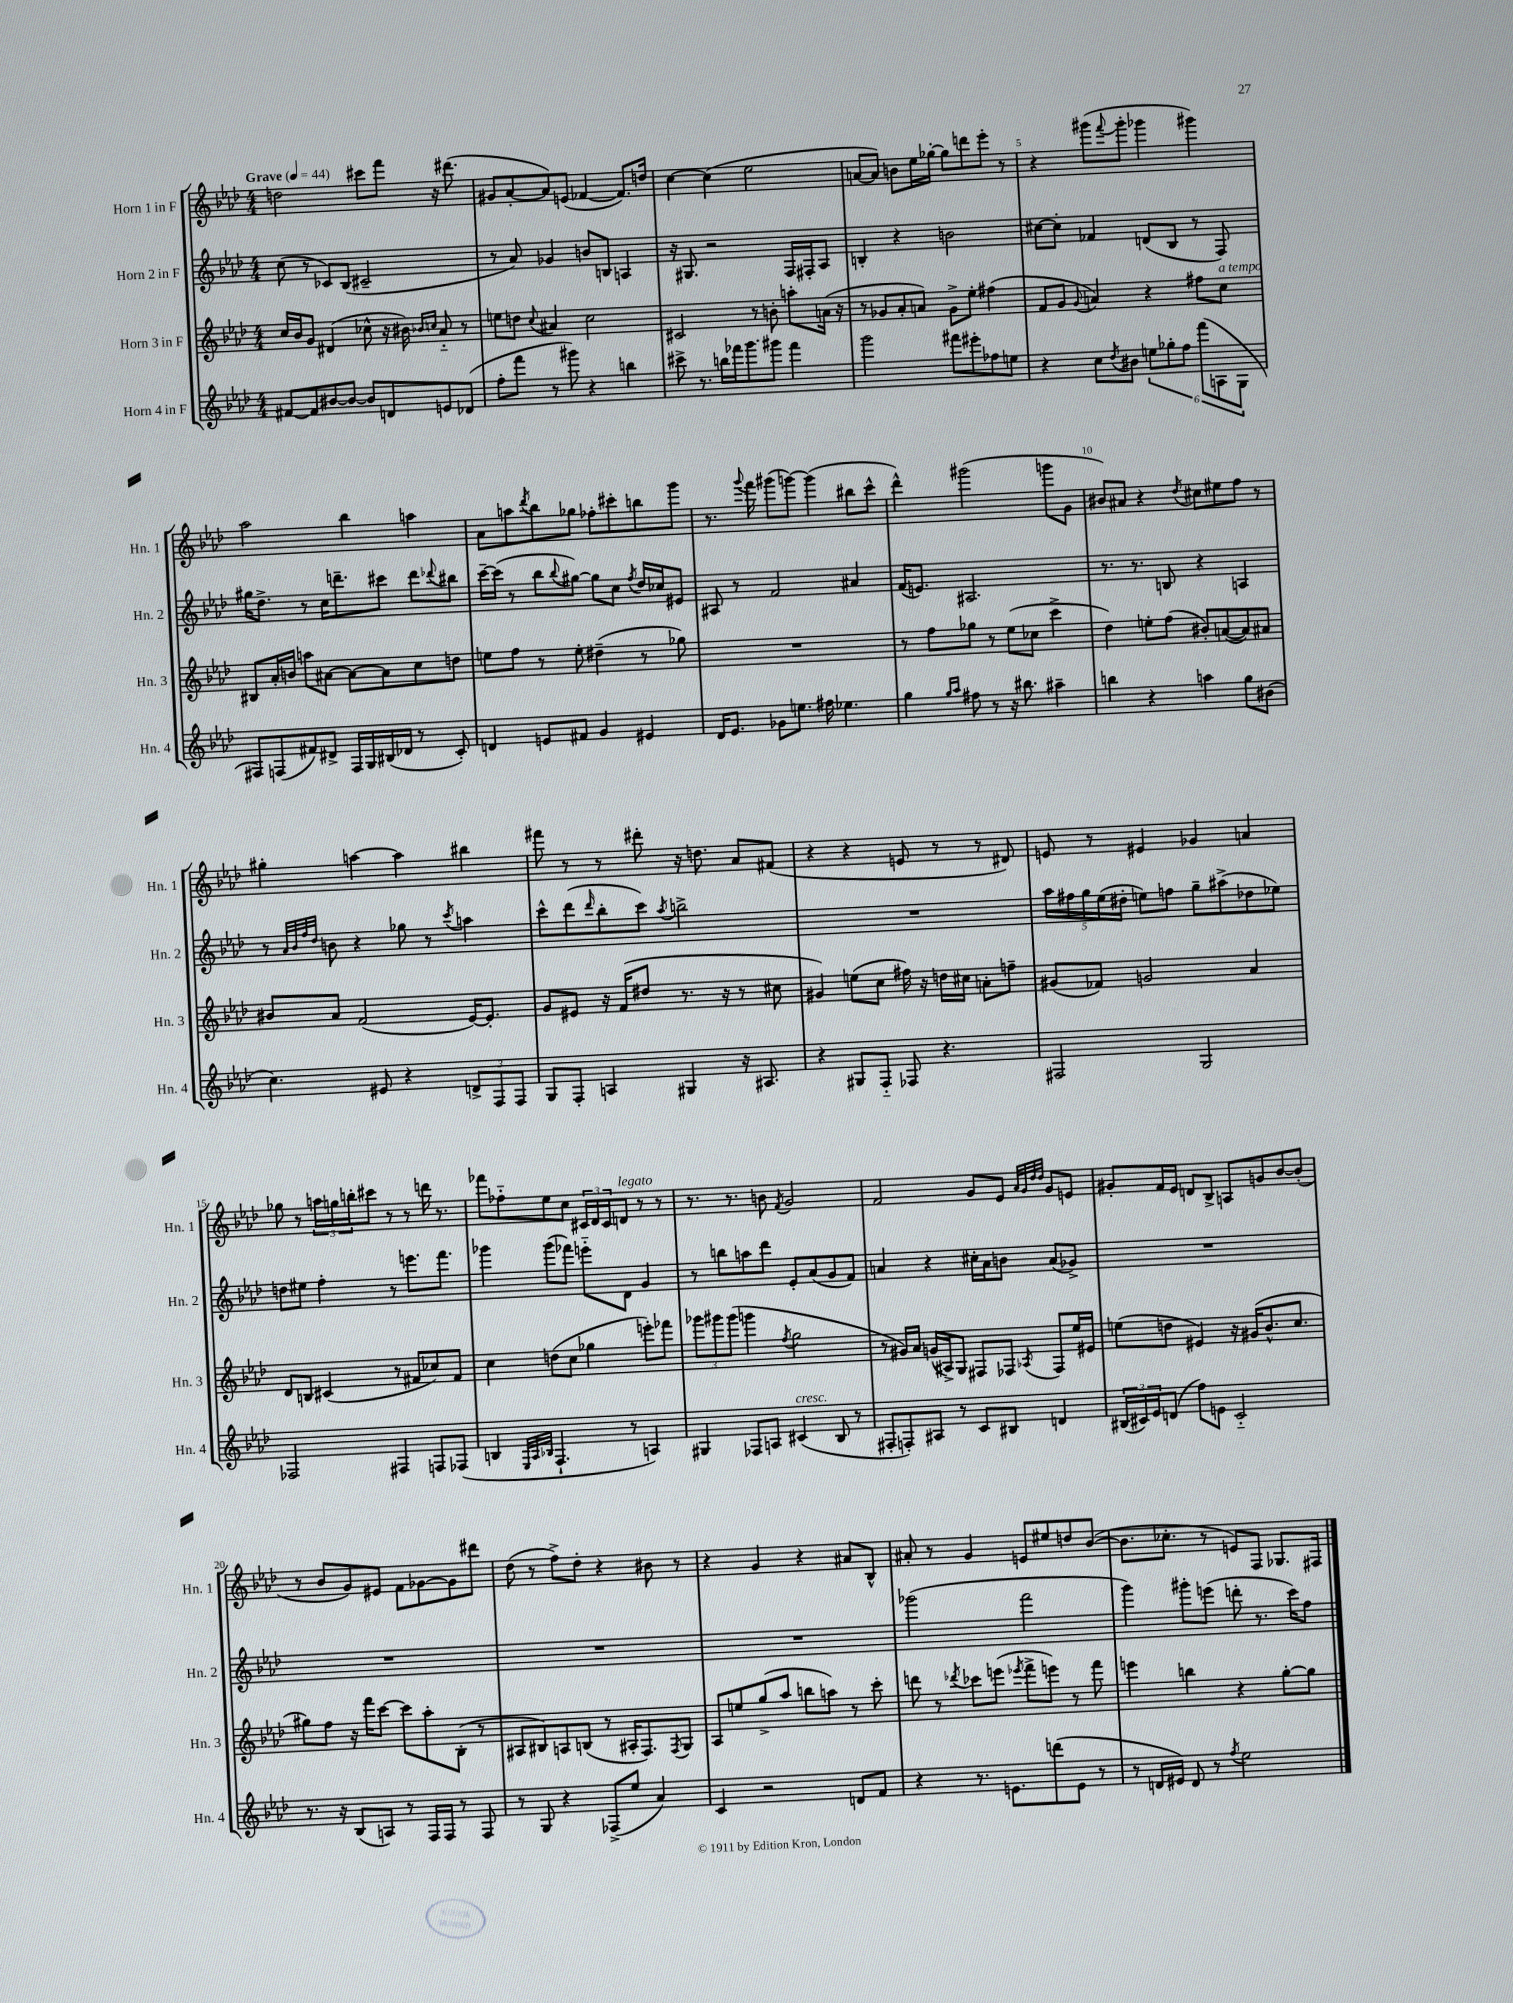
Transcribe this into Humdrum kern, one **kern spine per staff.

**kern	**kern	**kern	**kern
*staff4	*staff3	*staff2	*staff1
*clefG2	*clefG2	*clefG2	*clefG2
*k[b-e-a-d-]	*k[b-e-a-d-]	*k[b-e-a-d-]	*k[b-e-a-d-]
*M4/4	*M4/4	*M4/4	*M4/4
*MM44	*MM44	*MM44	*MM44
[8f#	16cc	(8cc	2dd
.	16b-	.	.
8f#]	8g	8r	.
[8b#	(4d#	8c-)	.
8b#_	.	(8B-	.
8b#]	8cc-^^	2c#~	8ccc#
8d	16r	.	8fff
.	16b#)	.	.
.	16qqb-	.	.
.	16qqcc	.	.
8e	8a-'~	.	16r
.	.	.	(8.ddd#
(8d-	8r	.	.
=	=	=	=
8ff'	8ee	8r	8g#
8fff	8dd	8a-)	[8a-'
.	8qqcc	.	.
8r	4a#	4g-	8a-])
8ggg#)	.	.	(8e
4r	2cc	8b	[4f-
.	.	8B	.
4bb	.	4A	8.f-])
.	.	.	16dd
=	=	=	=
8ccc#^	2c#	16r	[4cc
.	.	8.G#	.
8.r	.	.	.
.	.	2r	(4cc]
16bb	.	.	.
16fff-	.	.	.
8.ggg	.	.	.
.	8r	.	2ee-
8ggg#	8b'	.	.
4fff-	8aa'	16F	.
.	.	16F#'	.
.	(16a	8A-	.
.	16r	.	.
=	=	=	=
2ggg	8r	4B'	[8a
.	8g-	.	8a])
.	8a-'	4r	8b
.	8a)	.	16ee-
.	.	.	[16gg-'
8fff#	8g-^	2b	8gg-]
8eee#'	8ee-'	.	8ddd
8ff-	(4ff#	.	8eee-'
8ee	.	.	8r
=	=	=	=
4r	8f	[8cc#	4r
.	8g	8cc#']	.
.	8qqg	.	.
8cc	4a)	4f-	(8ggg#
8qdd-	.	.	8qqfff
8b#	.	.	8ggg#'
12ee	4r	(8d	4ggg-
12gg-'	.	.	.
.	.	8B-	.
12ff	.	.	.
(12fff	8ff#	8r	4ggg#)
12A	.	.	.
.	8cc	8F)	.
12G	.	.	.
=	=	=	=
8F#)	8B#	16gg#	2aa-
.	.	8.dd-^	.
(8F	16a-'	.	.
.	16b	.	.
8f#)	8aa	8r	.
8d#^	[8a#	16cc	.
.	.	8.ddd~	.
16F	8a#_	.	4bb-
16G	.	.	.
(16B#	8a#]	8ccc#	.
16d-	.	.	.
8r	8cc	8ddd	4aa
.	.	8qqddd-	.
8c')	8dd	8bb#	.
=	=	=	=
4d	8ee	[16ccc~	8a-
.	.	(16ccc]	.
.	8ff	8r	8aa
.	.	.	8qddd-
8e	8r	8bb-	8bb-
.	.	8qqbb-	.
8f#	8ee'	[8gg#)	8gg-
4g	(4dd#~	8gg#]	8ff-'
.	.	8cc	8ccc#'
.	.	8qff	.
4e#	8r	16dd-	8bb
.	.	16cc-	.
.	8gg-)	8e#	8ggg
=	=	=	=
16d-	1r	8A#	8.r
8.e-	.	.	.
.	.	8r	.
.	.	.	8qqggg
.	.	.	16fff
8g-	.	2f	(8ggg#
8.ee	.	.	[8ggg)
.	.	.	(4ggg]
16ff#	.	.	.
4.ee-	.	.	.
.	.	4a#	8bb#
.	.	.	8ccc^^
=	=	=	=
4gg	8r	(16f	4ddd-^^)
.	.	8.e)	.
.	8ff	.	.
16qqgg	.	.	.
16qqaa-	.	.	.
8ff#	8gg-	2.A#	(2ggg#
8r	8r	.	.
16r	(8ee-	.	.
8.bb#	.	.	.
.	8cc-	.	.
4aa#~	4ccc^	.	8ggg
.	.	.	8g
=	=	=	=
4bb	4dd-)	8.r	8b#)
.	.	.	8a#
.	.	8.r	.
4r	8ee'	.	4r
.	(8ff	8B	.
.	.	.	8qdd-
4aa	8b#')	4r	8cc#
.	([8a	.	8ee#
8gg	8a])	4A	8ff
(8b#	8a#	.	8r
=	=	=	=
4.cc)	8b#	8r	4gg#'
.	.	32qqa-	.
.	.	32qqb-	.
.	.	32qqff	.
.	.	32qqdd-	.
.	8a-	8b	.
.	(2f	4r	[4aa
8e#	.	.	.
4r	.	8gg-	4aa]
.	.	8r	.
.	.	8qccc	.
12d^	[16e-)	4aa	4bb#
.	8.e-']	.	.
12F	.	.	.
12F	.	.	.
=	=	=	=
8G	8g	8ccc^^	8fff#
8F'	8e#	(8ddd-	8r
.	.	16qqddd-	.
4A	16r	8bb-'	8r
.	(16f	.	.
.	8dd#	8ccc)	8ddd#'
.	.	8qaa-	.
4G#	8.r	2bb^	16r
.	.	.	8.dd
.	16r	.	.
16r	8r	.	8a-
8.A#	.	.	.
.	8cc#	.	(8f#
=	=	=	=
4r	4g#)	1r	4r
8G#	(8ee	.	4r
8F'~	8cc	.	.
8F-	16ff#)	.	8e
.	16r	.	.
4.r	16dd	.	8r
.	16cc#	.	.
.	8a'	.	8r
.	8ff~	.	8d#)
=	=	=	=
2F#	(8g#	20aa-	8e
.	.	20ff#	.
.	.	20gg	.
.	8f-)	.	8r
.	.	(20ee-	.
.	.	20dd#'	.
.	2g	8ee)	4e#
.	.	8ff	.
2G	.	8gg~	4g-
.	.	(8aa#^	.
.	4a-	8dd-	4a
.	.	8ee-)	.
=	=	=	=
2F-	8d-	8dd	8gg-
.	8B	8ee#	8r
.	(4c#	4ff'	24aa
.	.	.	24gg
.	.	.	24bb'
.	.	.	8ccc#
4F#	8r	8r	8r
.	8f#	8.eee	8r
8F	8cc-)	.	16ddd
.	.	8.fff	8.r
(8F-	8f#	.	.
=	=	=	=
4B	4cc	4ggg-	8fff-
.	.	.	8ff-'~
32qqE-	.	.	.
32qqA-	.	.	.
32qqB-	.	.	.
4.F`	(8dd	(8ggg-	8ee-
.	8cc	8fff-)	8cc
.	4gg-	8eee'~	24c#
.	.	.	24d-
.	.	.	24c#
8r	.	8d-	8d
4A)	8eee')	4g	8r
.	8fff-	.	8r
=	=	=	=
4G#	12ggg-	8r	8.r
.	12ggg#	.	.
.	.	8bb	.
.	(12ggg#	.	.
.	.	.	8.r
8F-	4ggg	8aa	.
8A	.	8ddd-	8b
.	8qff	.	8qf
(4c#	2gg	8e-'	2g
.	.	(8a-	.
8B-	.	8g	.
8r	.	8f)	.
=	=	=	=
8F#'	8r	4a	2f
8F')	16g#)	.	.
.	16a-	.	.
8A#	(16g	4r	.
.	16A#^)	.	.
8r	8G	.	.
8c	8F#	16cc#'	8g
.	.	16a	.
8B#	8F-	8b	8e-
.	.	.	32qqa-
.	.	.	32qqg
.	.	.	32qqdd-
.	8qA-	.	32qqdd-
4d	8F-	(8a	8g
.	16ee-	8g-^)	8e
.	16e#	.	.
=	=	=	=
(24B#	(8ee	1r	8g#'
24c#)	.	.	.
24e-	.	.	.
(8d	8dd	.	16f
.	.	.	16e-
8ff)	4e#)	.	8d
8e	.	.	8B-^
2c#'~	16r	.	8A
.	(16g#	.	.
.	8.b-^^	.	8g
.	.	.	[8b-
.	8.cc	.	.
.	.	.	(8b-']
=	=	=	=
8.r	8gg#)	1r	8r
.	8ff	.	8b-
16r	.	.	.
(8B-	16r	.	8g)
.	16fff	.	.
8A)	[8ccc	.	8e#
8r	8ccc]	.	8f
16F	8aa-'	.	[8g-
16F	.	.	.
8r	(8B-'	.	8g-]
8F	8r	.	8ddd#
=	=	=	=
8r	8A#	1r	(8dd-
8G	8B#)	.	8r
4r	8A	.	8ff^)
.	(8B	.	8dd-'
(8F-^	8r	.	4r
8ee-	16A#'	.	.
.	8.F)	.	.
4a-)	.	.	8b#
.	8qF	.	.
.	8G	.	8r
=	=	=	=
4c	8A-	1r	4r
.	8ee	.	.
2r	(8gg^	.	4g
.	8aa-	.	.
.	8bb	.	4r
.	8aa)	.	.
8d	8r	.	8a#
8f	8ccc'	.	8B-^^
=	=	=	=
4r	8ddd	(2ggg-	8a#'
.	8r	.	8r
.	8qddd-	.	.
8.r	8ccc-	.	4g
.	(8eee	.	.
8.e	.	.	.
.	8qeee-	.	.
.	8fff^	2fff	8e
(8ddd	8eee)	.	8ee#
8e	8r	.	8dd
8r	8fff	.	([8b-
=	=	=	=
8r	4eee	4ggg)	8.b-]
16d	.	.	.
16e#)	.	.	8.cc-'
8d	4bb	8ggg#'	.
8r	.	(8eee	8r
8qff	.	.	.
2ee-	4r	8ddd'	8e)
.	.	8.r	8F
.	[8gg'	.	8.G-
.	.	16ccc)	.
.	8gg]	8ff	.
.	.	.	16F#
==	==	==	==
*-	*-	*-	*-
